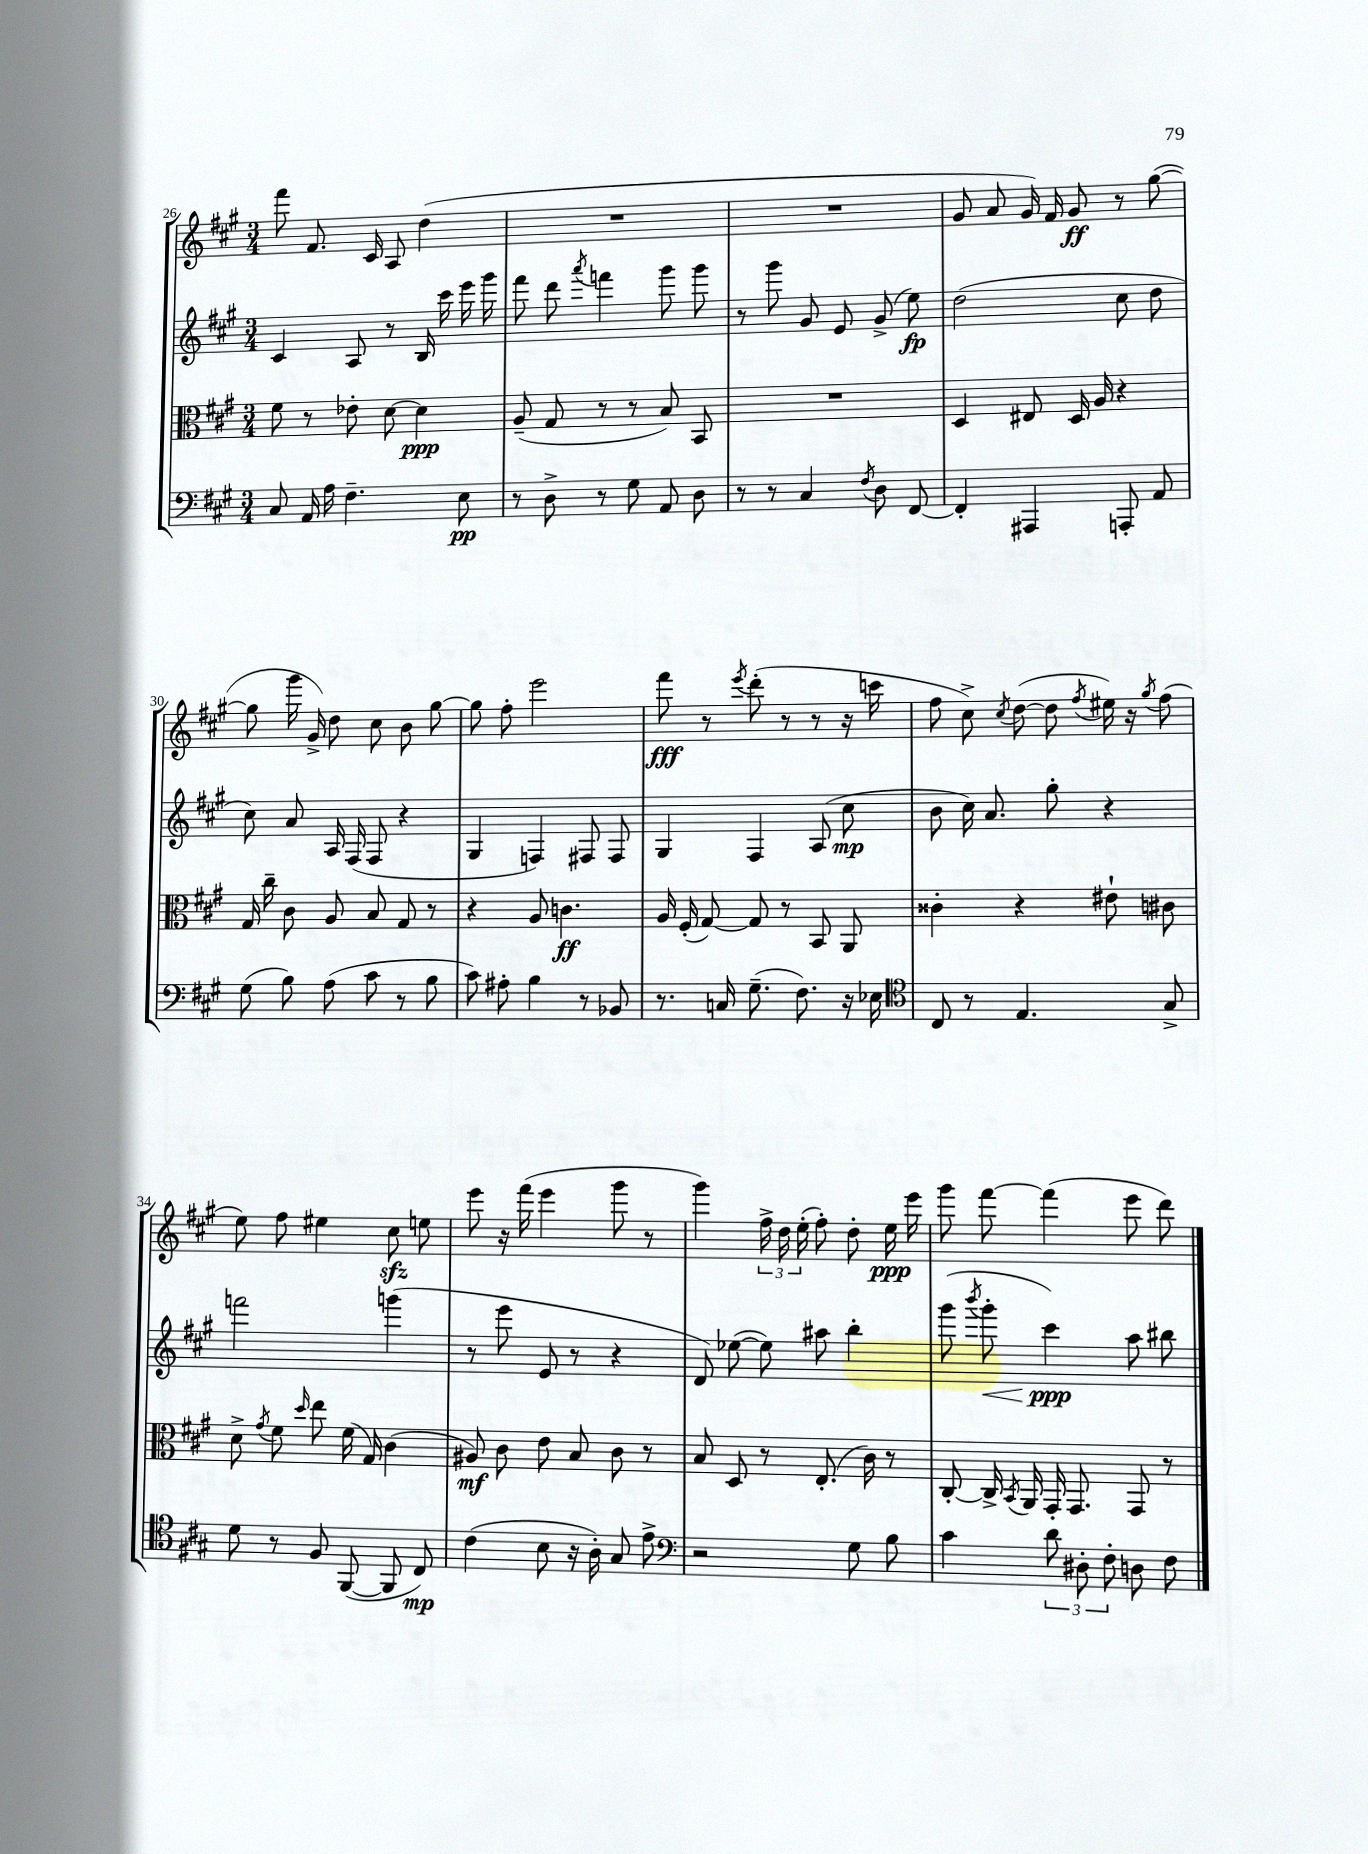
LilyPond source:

<<
\new StaffGroup <<
\new Staff = "s0" {
    \clef treble \key a \major \numericTimeSignature \time 3/4
    \autoBeamOff fis'''8 fis'8. cis'16 a8 d''4( |
    R2. |
    R2. |
    gis'8 a'8 gis'16) fis'16 gis'8\ff r8 gis''8~( |
    gis''8 gis'''16 gis'16->) d''8 cis''8 b'8 gis''8~ |
    gis''8 fis''8-. e'''2 |
    fis'''8\fff r8 \acciaccatura { e'''8 } d'''8-.( r8 r8 r16 c'''16 |
    fis''8 cis''8->) \acciaccatura { cis''8 } d''8~( d''8 \acciaccatura { fis''8 } eis''16) r16 \acciaccatura { gis''8 } fis''8( |
    e''8) fis''8 eis''4 cis''8\sfz e''8 |
    e'''8 r16 fis'''16( e'''4 gis'''8 r8 |
    gis'''4) \tuplet 3/2 { fis''16-> d''16 e''16-.( } fis''8-.) d''8-. e''16\ppp e'''16 |
    gis'''8 fis'''8~ fis'''4( e'''8 d'''8) \bar "|." |
}
\new Staff = "s1" {
    \clef treble \key a \major \numericTimeSignature \time 3/4
    \autoBeamOff cis'4 a8 r8 b16 cis'''16 e'''16 gis'''16 |
    fis'''8 d'''8 \acciaccatura { a'''8 } f'''4 gis'''8 gis'''8 |
    r8 gis'''8 gis'8 e'8 gis'8->( e''8\fp) |
    d''2( cis''8 d''8 |
    cis''8) a'8 a16 fis16( fis8 r4 |
    gis4 f4) fis8 fis8 |
    gis4 fis4 a8( cis''8\mp |
    b'8 cis''16) a'8. gis''8-. r4 |
    f'''2 g'''4( |
    r8 e'''8 e'8 r8 r4 |
    d'8) ees''8~( ees''8) ais''8 b''4-. |
    gis'''8( \acciaccatura { b'''8 } gis'''8-.\< cis'''4\ppp\!) a''8 bis''8 \bar "|." |
}
\new Staff = "s2" {
    \clef alto \key a \major \numericTimeSignature \time 3/4
    \autoBeamOff fis'8 r8 ees'8-. d'8~ d'4\ppp |
    a8--( gis8 r8 r8 b8) b,8 |
    R2. |
    d4 eis8 d16 a16 r4 |
    gis16 cis''16-- cis'8 a8 b8 gis8 r8 |
    r4 a8 c'4.\ff |
    a16 fis16-.( gis8~) gis8 r8 b,8 a,8 |
    cisis'4-. r4 eis'8-! cis'8 |
    d'8-> \acciaccatura { gis'8 } fis'8 \grace { d''16 } e''8 fis'16( gis16) cis'4( |
    ais8\mf) cis'8 e'8 b8 cis'8 r8 |
    b8 d8 r8 e8.-.( cis'16) r8 |
    cis8~-. cis16-> \acciaccatura { b,8 } a,16 gis,16-. gis,8. gis,8 r8 \bar "|." |
}
\new Staff = "s3" {
    \clef bass \key a \major \numericTimeSignature \time 3/4
    \autoBeamOff cis8 a,16 a16 fis4.-- e8\pp |
    r8 d8-> r8 gis8 a,8 d8 |
    r8 r8 cis4 \acciaccatura { fis8 } d8 fis,8~ |
    fis,4-. ais,,4 a,,8-. a,8 |
    gis8( b8) a8( cis'8 r8 b8 |
    cis'8) ais8-. b4 r8 bes,8 |
    r8. c16 gis8.--( fis8.) r16 ees16 |
    \clef tenor cis8 r8 e4. gis8-> |
    d'8 r8 fis8 fis,8~( fis,8 cis8\mp) |
    cis'4( b8 r16 a16-.) gis8 e'8-> |
    \clef bass r2 gis8 b8 |
    cis'4 \tuplet 3/2 { d'8 dis8-. fis8-. } d8 fis8 \bar "|." |
}
>>
>>
\layout { \context { \Score currentBarNumber = #26 } }
